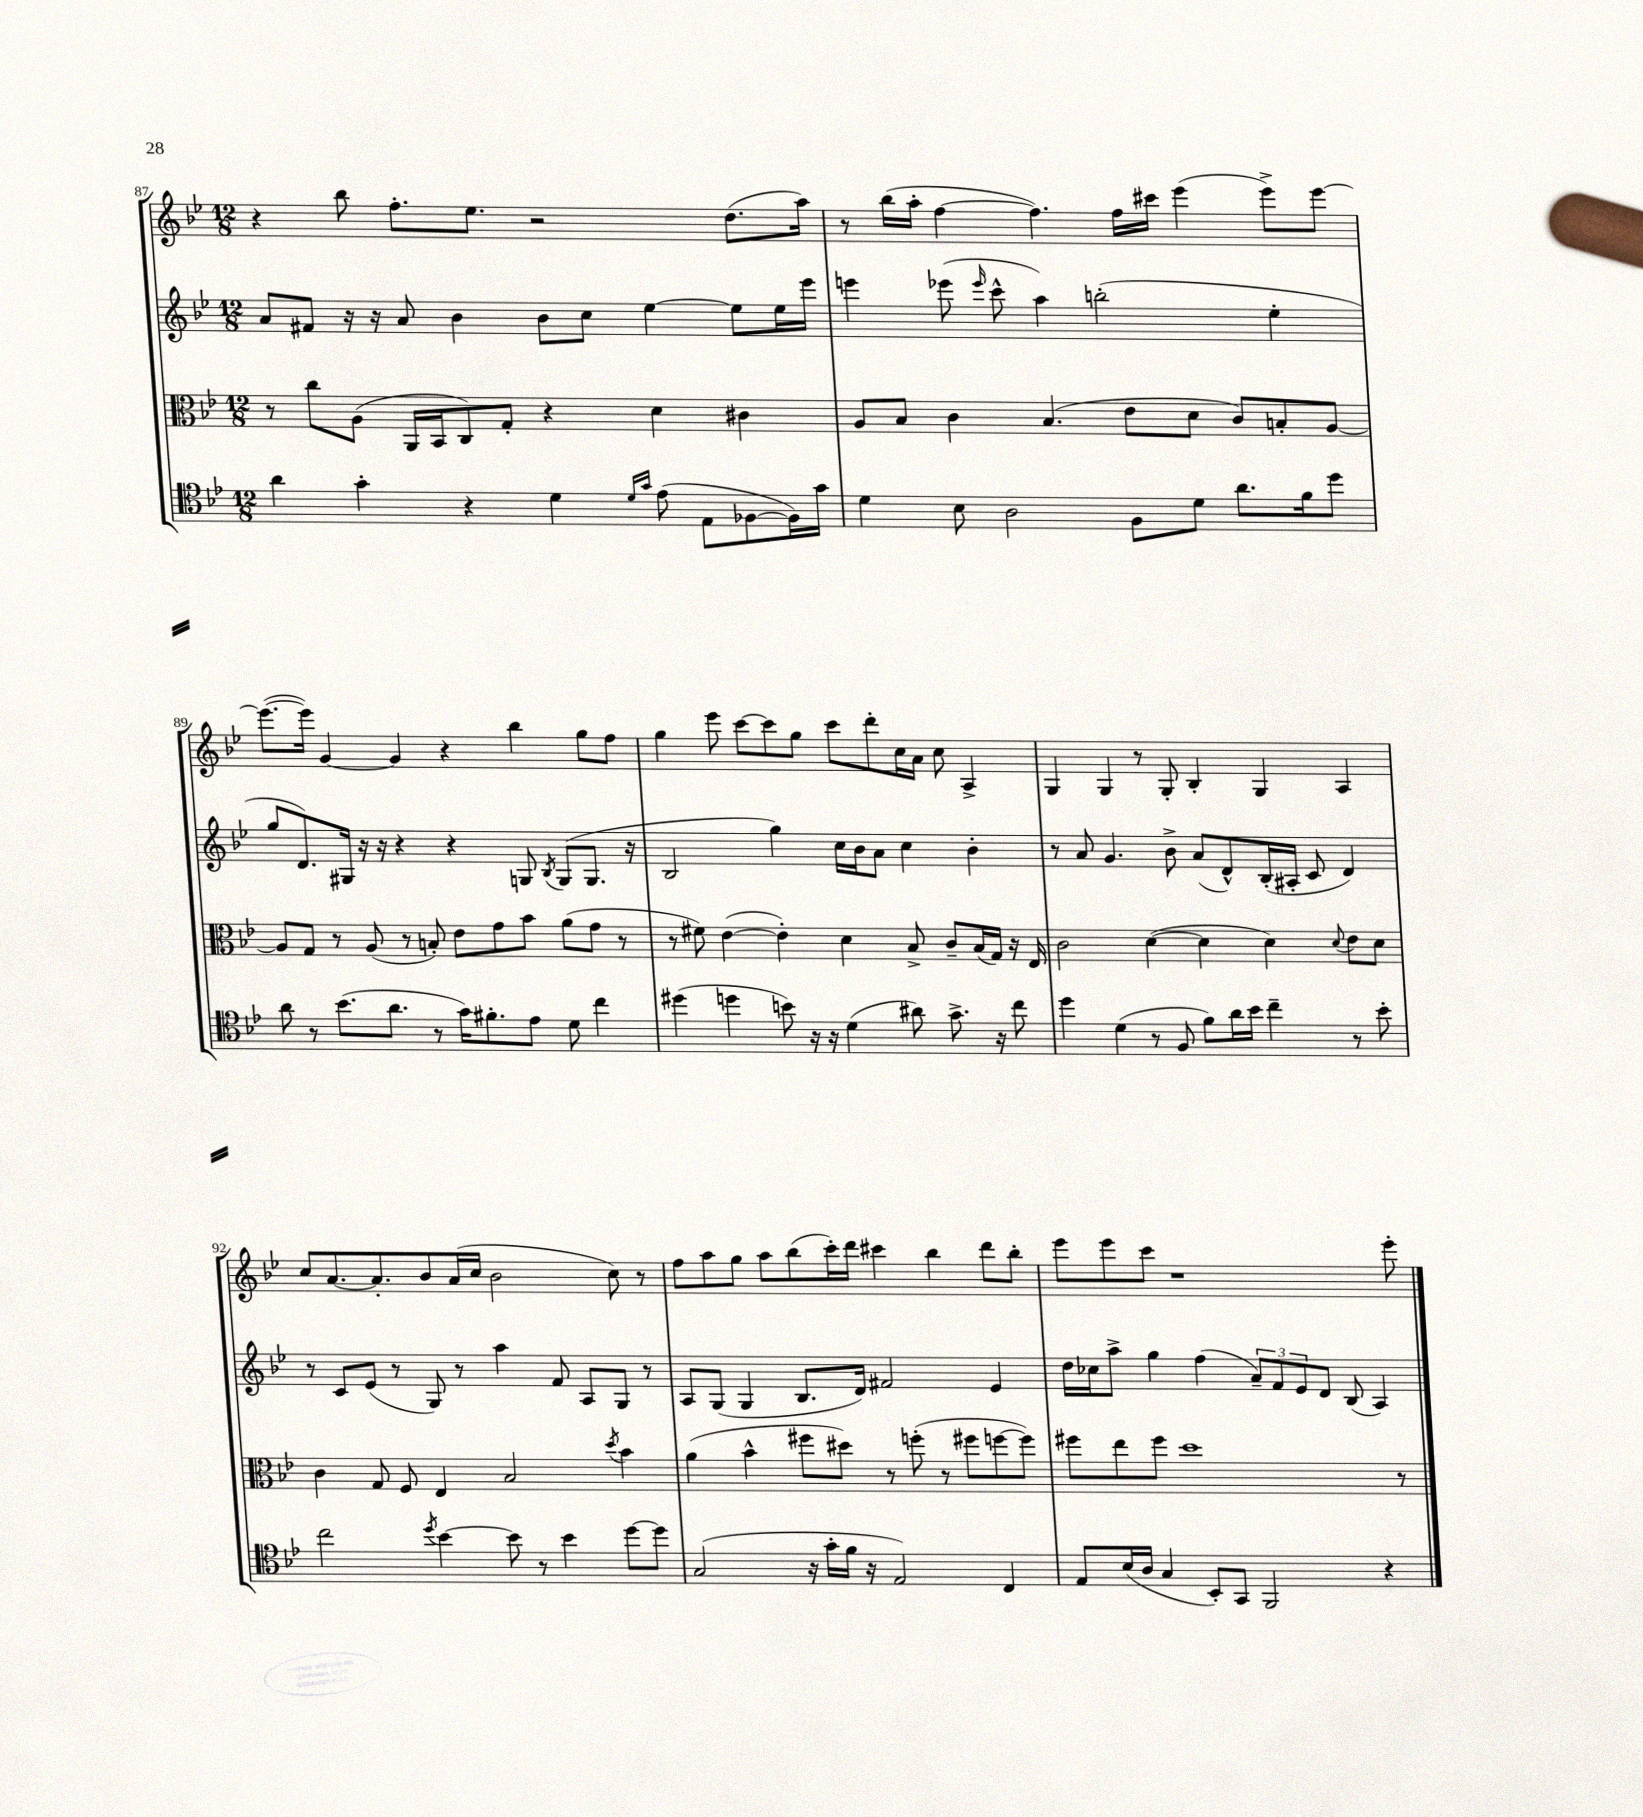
<<
\new StaffGroup <<
\new Staff = "s0" {
    \clef treble \key bes \major \numericTimeSignature \time 12/8
    r4 bes''8 f''8.-. ees''8. r2 d''8.( a''16) |
    r8 bes''16( a''16-. f''4~ f''4.) f''16 cis'''16 ees'''4( ees'''8->) ees'''8~ |
    ees'''8.~( ees'''16) g'4~ g'4 r4 bes''4 g''8 f''8 |
    g''4 ees'''8 c'''8~ c'''8 g''8 c'''8 d'''8-. c''16 a'16 c''8 a4-> |
    g4 g4 r8 g8-. bes4-. g4 a4 |
    c''8 a'8.~ a'8.-. bes'8 a'16( c''16 bes'2 c''8) r8 |
    f''8 a''8 g''8 a''8 bes''8( c'''16-.) d'''16 cis'''4 bes''4 d'''8 bes''8-. |
    ees'''8 ees'''8 c'''8 r1 ees'''8-. \bar "|." |
}
\new Staff = "s1" {
    \clef treble \key bes \major \numericTimeSignature \time 12/8
    a'8 fis'8 r16 r16 a'8 bes'4 bes'8 c''8 ees''4~ ees''8 ees''16 ees'''16 |
    e'''4 ees'''8( \grace { ees'''16 } c'''8-^ a''4) b''2-.( ees''4-. |
    g''8 d'8.) gis16 r16 r16 r4 r4 g8 \acciaccatura { bes8 } g8( g8. r16 |
    bes2 g''4) c''16 bes'16 a'8 c''4 bes'4-. |
    r8 a'8 g'4. bes'8-> a'8( d'8-^) bes16-.( ais16-. c'8 d'4) |
    r8 c'8 ees'8( r8 g8) r8 a''4 f'8 a8 g8 r8 |
    a8 g8( g4 bes8. d'16) fis'2 ees'4 |
    d''16 ces''16 a''8-> g''4 f''4( \tuplet 3/2 { a'8--) f'8 ees'8 } d'8 bes8( a4) \bar "|." |
}
\new Staff = "s2" {
    \clef alto \key bes \major \numericTimeSignature \time 12/8
    r8 c''8 a8( a,16 bes,16 c8) g8-. r4 d'4 cis'4 |
    a8 bes8 c'4 bes4.( ees'8 d'8 c'8) b8-. a8~ |
    a8 g8 r8 a8( r8 b8-.) ees'8 g'8 bes'8 a'8( g'8 r8 |
    r8 fis'8) ees'4~( ees'4-.) d'4 bes8-> c'8-- bes16( g16) r16 ees16 |
    c'2 d'4~( d'4 d'4) \appoggiatura { d'8 } ees'8 d'8 |
    c'4 g8 f8 ees4 bes2 \acciaccatura { d''8 } bes'4 |
    a'4( bes'4-^ fis''8 dis''8) r8 f''8-.( r8 fis''8 f''8~ f''8) |
    fis''8 ees''8 fis''8 d''1 r8 \bar "|." |
}
\new Staff = "s3" {
    \clef tenor \key bes \major \numericTimeSignature \time 12/8
    a'4 g'4-. r4 d'4 \grace { d'16 g'16 } ees'8( ees8 fes8~ fes16) g'16 |
    d'4 bes8 a2 f8 d'8 a'8. f'16 d''8 |
    a'8 r8 bes'8.( a'8. r8 g'16) fis'8.-. ees'8 d'8 c''4 |
    dis''4( d''4 b'8) r16 r16 d'4( ais'8) g'8.-> r16 c''8 |
    d''4 d'4( r8 f8 f'8) a'16 bes'16 c''4-- r8 bes'8-. |
    c''2 \acciaccatura { d''8 } bes'4~ bes'8 r8 bes'4 d''8~ d''8 |
    g2( r16 g'16-. f'16 r16 ees2) c4 |
    ees8 bes16( a16 g4 bes,8-.) g,8 f,2 r4 \bar "|." |
}
>>
>>
\layout { \context { \Score currentBarNumber = #87 } }
